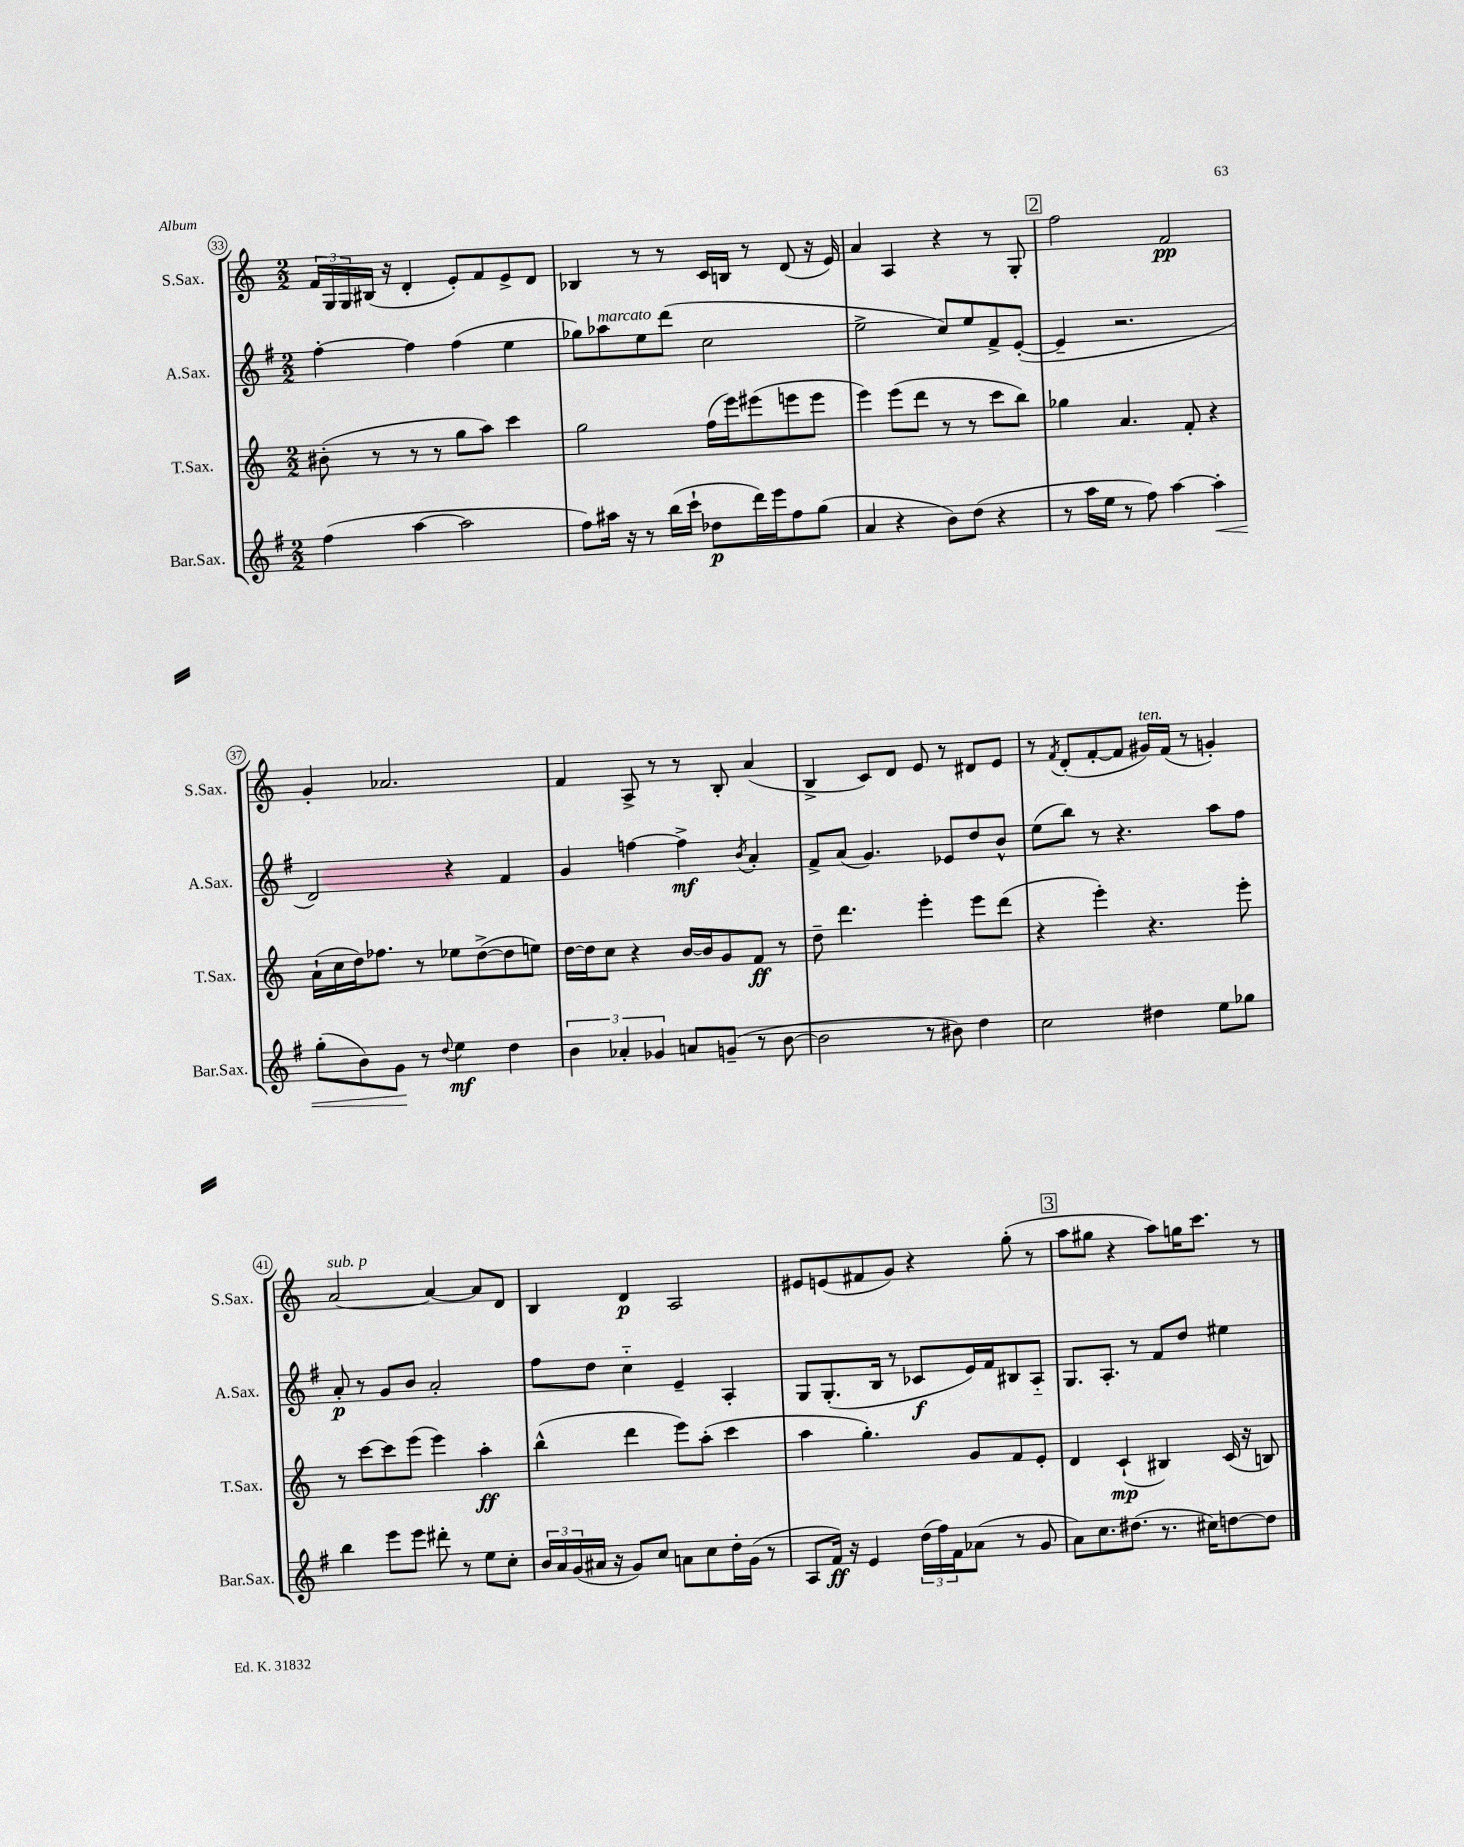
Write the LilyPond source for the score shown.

<<
\new StaffGroup <<
\new Staff = "s0" \with { instrumentName = "S.Sax." shortInstrumentName = "S.Sax." } {
    \clef treble \key c \major \numericTimeSignature \time 2/2
    \tuplet 3/2 { f'16 g16 g16 } bis16( r16 d'4-. e'8-.) f'8 e'8-> d'8 |
    bes4 r8 r8 c'16 b16 r8 d'8( r16 e'16) |
    a'4 a4 r4 r8 g8-. |
    \mark \markup { \box "2" } f''2 f'2\pp |
    g'4-. aes'2. |
    f'4 a8-> r8 r8 b8-. a'4( |
    b4-> c'8) d'8 e'8 r8 dis'8 e'8 |
    r8 \acciaccatura { f'8 } d'8-.( f'8~-. f'8 gis'16^\markup { \italic "ten." }) f'16( r8 g'4-.) |
    a'2~^\markup { \italic "sub. p" } a'4~ a'8 d'8 |
    b4 d'4\p a2 |
    eis'8 e'8( fis'8 g'8) r4 g''8-.( r8 |
    \mark \markup { \box "3" } a''8 gis''8 r4 a''8) g''16 c'''8. r8 \bar "|." |
}
\new Staff = "s1" \with { instrumentName = "A.Sax." shortInstrumentName = "A.Sax." } {
    \clef treble \key g \major \numericTimeSignature \time 2/2
    fis''4~-. fis''4 fis''4( e''4 |
    ges''8) aes''8^\markup { \italic "marcato" } e''8 d'''8( c''2 |
    e''2-> c''8) e''8 fis'8-> e'8~-.( |
    \mark \markup { \box "2" } e'4-- r2. |
    d'2) r4 fis'4 |
    g'4 f''4~ f''4->\mf \acciaccatura { b'8 } a'4-. |
    fis'8-> a'8( g'4.) ees'8 d''8 b'8-^ |
    e''8( b''8) r8 r4. a''8 fis''8 |
    a'8-.\p r8 g'8 b'8 a'2-. |
    fis''8 d''8 c''4-_ e'4-- a4-. |
    g8 g8.-.( b16 r8 ces'8\f e'16) fis'16 bis8 a8-_ |
    \mark \markup { \box "3" } g8. a8.-. r8 fis'8 d''8 eis''4 \bar "|." |
}
\new Staff = "s2" \with { instrumentName = "T.Sax." shortInstrumentName = "T.Sax." } {
    \clef treble \key c \major \numericTimeSignature \time 2/2
    bis'8-.( r8 r8 r8 g''8 a''8) c'''4 |
    g''2 f''16( e'''16) eis'''8( e'''8 e'''8 |
    e'''4) e'''8( d'''8 r8 r8 c'''8 b''8) |
    \mark \markup { \box "2" } ges''4 a'4. f'8-. r4 |
    a'16-!( c''16 d''16) fes''8. r8 ees''8 d''8~->( d''8 e''8) |
    d''16~ d''16 c''8 r4 b'16~ b'16 g'8 f'8\ff r8 |
    d''8-- d'''4. e'''4-. e'''8 d'''8( |
    r4 e'''4-.) r4. e'''8-. |
    r8 c'''8~ c'''8 e'''8( e'''4) a''4-.\ff |
    b''4-^( d'''4 e'''8) a''8-.( c'''4 |
    a''4 g''4.-.) g'8 f'8 e'8-. |
    \mark \markup { \box "3" } d'4 c'4-!\mp( bis4) c'16( r16 b8) \bar "|." |
}
\new Staff = "s3" \with { instrumentName = "Bar.Sax." shortInstrumentName = "Bar.Sax." } {
    \clef treble \key g \major \numericTimeSignature \time 2/2
    fis''4( a''4~ a''2 |
    fis''8) ais''16 r16 r8 b''16( c'''16-! des''8\p d'''16) e'''16 fis''8 g''8( |
    a'4 r4 b'8) d''8( r4 |
    \mark \markup { \box "2" } r8 a''16 e''16 r8 fis''8) a''4~ a''4-.\< |
    g''8-.( b'8) g'8\! r8 \appoggiatura { d''8 } e''4\mf d''4 |
    \tuplet 3/2 { b'4 aes'4-. ges'4 } a'8 g'8--( r8 b'8~ |
    b'2 r8 bis'8) d''4 |
    c''2 dis''4 e''8 ges''8 |
    b''4 e'''8 e'''8 dis'''8-. r8 e''8 c''8-. |
    \tuplet 3/2 { b'16 a'16 g'16( } ais'16 r16 g'8) c''8 a'8 c''8 d''16-. g'16( r8 |
    a8 fis'16\ff) r16 e'4 \tuplet 3/2 { d''16( fis''16) fis'16 } aes'8( r8 g'8 |
    \mark \markup { \box "3" } a'8) c''8. dis''8.( r8. cis''16) d''8~ d''8 \bar "|." |
}
>>
>>
\layout { \context { \Score currentBarNumber = #33 \override BarNumber.stencil = #(make-stencil-circler 0.1 0.3 ly:text-interface::print) } }
